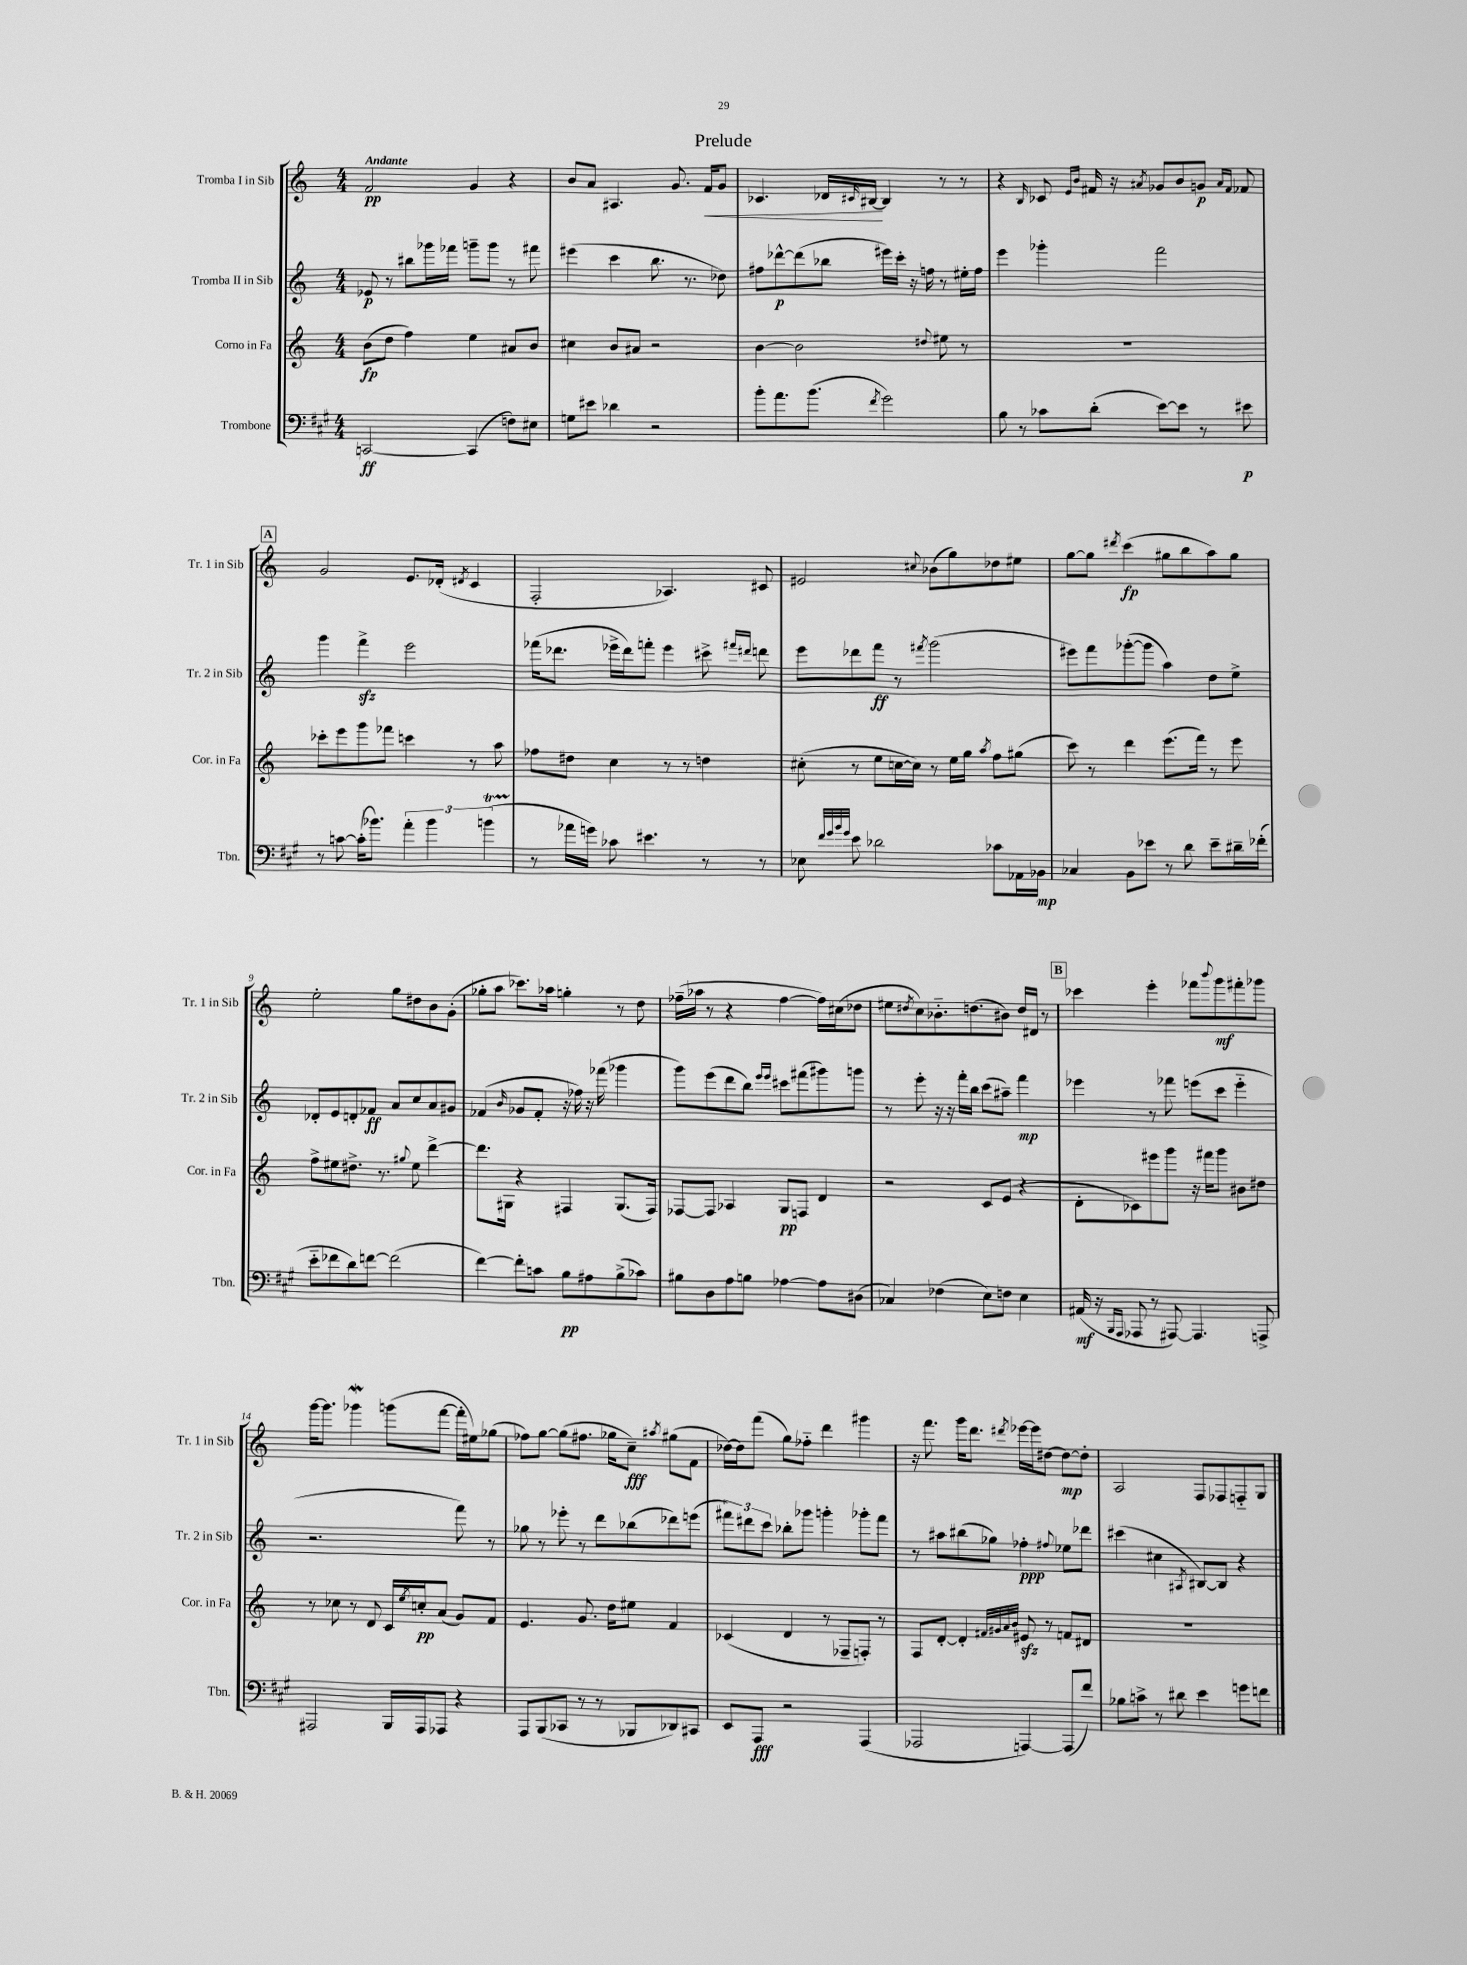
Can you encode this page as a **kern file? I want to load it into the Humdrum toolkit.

**kern	**dynam	**kern	**dynam	**kern	**dynam	**kern	**dynam
*part4	*part4	*part3	*part3	*part2	*part2	*part1	*part1
*staff4	*staff4	*staff3	*staff3	*staff2	*staff2	*staff1	*staff1
*I"Trombone	*	*I"Corno in Fa	*	*I"Tromba II in Sib	*	*I"Tromba I in Sib	*
*I'Tbn.	*	*I'Cor. in Fa	*	*I'Tr. 2 in Sib	*	*I'Tr. 1 in Sib	*
*clefF4	*	*clefG2	*	*clefG2	*	*clefG2	*
*k[f#c#g#]	*	*k[]	*	*k[]	*	*k[]	*
*M4/4	*	*M4/4	*	*M4/4	*	*M4/4	*
=1	=1	=1	=1	=1	=1	=1	=1
!	!	!	!	!	!	!LO:TX:a:B:t=Andante	!
[2CCn/	ff	(8b\L	fp	8e-X/	p	2f/	pp
.	.	8dd\J	.	8r	.	.	.
.	.	4ff\)	.	8bb#X\L	.	.	.
.	.	.	.	16ggg-X\L	.	.	.
.	.	.	.	16fff-X\JJ	.	.	.
(4CC/]	.	4ee\	.	8gggn~\L	.	4g/	.
.	.	.	.	8ggg\J	.	.	.
8Fn\L)	.	8a#X/L	.	8r	.	4r	.
8E#X\J	.	8b/J	.	8fff#X\	.	.	.
=2	=2	=2	=2	=2	=2	=2	=2
8Gn\L	.	4cc#X\	.	(4eee#X\	.	8b/L	.
8e#X\J	.	.	.	.	.	8a/J	.
4d-X\	.	8b/L	.	4ccc\	.	4.A#X/	.
.	.	8a#X/J	.	.	.	.	.
2r	.	2r	.	8.bb\	.	.	.
.	.	.	.	.	.	8.g/	.
.	.	.	.	8.r	.	.	.
!	!	!	!	!	!	!	!LO:HP:b
.	.	.	.	.	.	16f/KL	<
.	.	.	.	8dd-X\)	.	8g/J	.
=3	=3	=3	=3	=3	=3	=3	=3
8b'\L	.	[4b\	.	8ff#X\L	.	4.c-X/	.
8.a\	.	.	.	[8ddd-X^^\	p	.	.
.	.	2b\]	.	(8ddd-\]	.	.	.
(8.b\J	.	.	.	.	.	.	.
.	.	.	.	8bb-X\J	.	16d-X/LL	.
.	.	.	.	.	.	16qqc#X/	.
.	.	.	.	.	.	[16B#X/JJ	.
8qf#/	.	.	.	.	.	.	.
2g#\)	.	.	.	16eee#X\LL)	.	4B#/]	[
.	.	.	.	16ccc'\JJ	.	.	.
.	.	.	.	16r	.	.	.
.	.	.	.	16ffn\	.	.	.
.	.	8qqdd#X/	.	.	.	.	.
.	.	8ee#X\	.	8r	.	8r	.
.	.	8r	.	16ee#X'\LL	.	8r	.
.	.	.	.	16ff\JJ	.	.	.
=4	=4	=4	=4	=4	=4	=4	=4
8B\	.	1r	.	4eee\	.	4r	.
8r	.	.	.	.	.	.	.
.	.	.	.	.	.	16qqB/	.
8c-X\L	.	.	.	4ggg-X'\	.	8c-X/	.
.	.	.	.	.	.	16qqe/LL	.
.	.	.	.	.	.	16qqb/JJ	.
(8d'\J	.	.	.	.	.	16f#X/	.
.	.	.	.	.	.	16r	.
.	.	.	.	.	.	8qa#X/	.
[8e\L)	.	.	.	2fff\	.	8g-X/L	.
8e\J]	.	.	.	.	.	8b/	.
8r	.	.	.	.	.	8gn/J	p
.	.	.	.	.	.	16qqa#/LL	.
.	.	.	.	.	.	16qqf#/JJ	.
8e#X\	p	.	.	.	.	8f-X/	.
!!LO:LB:g=z
!!LO:REH:place=s1:t=A
=5	=5	=5	=5	=5	=5	=5	=5
8r	.	8ccc-X'\L	.	4ggg\	.	2g/	.
[8cn\	.	8eee\	.	.	.	.	.
(16c'\KL]	.	8ggg\	.	4fffzz^\	.	.	.
8.b-X\J)	.	.	.	.	.	.	.
.	.	8fff-X\J	.	.	.	.	.
6a'\	.	4cccn\	.	2eee\	.	8.e/L	.
6b-\	.	.	.	.	.	.	.
.	.	.	.	.	.	(16d-X'/Jk	.
.	.	.	.	.	.	8qd#X/	.
.	.	8r	.	.	.	4c/	.
(6bnT\	.	.	.	.	.	.	.
.	.	8aa\	.	.	.	.	.
=6	=6	=6	=6	=6	=6	=6	=6
8r	.	8ff-X\L	.	(16fff-X\KL	.	2F'/	.
.	.	.	.	8.ddd-X\J	.	.	.
16a-X\LL	.	8dd#X\J	.	.	.	.	.
16gn\JJ)	.	.	.	.	.	.	.
8c-X\	.	4cc\	.	16eee-X^\LL	.	.	.
.	.	.	.	16ddd-\J)	.	.	.
4.e#X\	.	.	.	8fffn'\J	.	.	.
.	.	8r	.	4eee-\	.	4.A-X/)	.
.	.	8r	.	.	.	.	.
8r	.	4ddn\	.	8ccc#X^\	.	.	.
.	.	.	.	16qqfff#X/LL	.	.	.
.	.	.	.	16qqddd#X/JJ	.	.	.
8r	.	.	.	8dddn\	.	8c#X/	.
=7	=7	=7	=7	=7	=7	=7	=7
8E-X\	.	(8cc#X'\	.	8eee\L	.	2e#X/	.
32qqf#/LLL	.	.	.	.	.	.	.
32qqg#/	.	.	.	.	.	.	.
32qqb/	.	.	.	.	.	.	.
32qqg#/JJJ	.	.	.	.	.	.	.
8e\	.	8r	.	8ddd-X\	.	.	.
2d-X\	.	8ee\L	.	8fff\J	ff	.	.
.	.	[16ccn\L	.	8r	.	.	.
.	.	16cc\JJ])	.	.	.	.	.
.	.	.	.	8qfff#X/	.	8qqcc#X/	.
.	.	8r	.	(2ggg\	.	(8b-X\L	.
.	.	16ee\LL	.	.	.	8gg\)	.
.	.	16gg\JJ	.	.	.	.	.
.	.	8qaa/	.	.	.	.	.
8c-X\L	.	8ff\L	.	.	.	8dd-X\	.
16AA-X\L	.	(8gg#X\J	.	.	.	8ee#X\J	.
16BB-X\JJ	mp	.	.	.	.	.	.
=8	=8	=8	=8	=8	=8	=8	=8
4C-X/	.	8ccc\)	.	8eee#X\L)	.	[8gg\L	.
.	.	8r	.	8fff\	.	8gg\J]	.
.	.	.	.	.	.	8qddd#X/	.
8BB\L	.	4ddd\	.	([8ggg-X'\	.	(4ccc\	fp
8e-X\J	.	.	.	8ggg-\J]	.	.	.
8r	.	(8.eee\L	.	4aa\)	.	8gg#X\L	.
8d\	.	.	.	.	.	8bb\	.
.	.	16fff\Jk)	.	.	.	.	.
8e-~\L	.	8r	.	8dd\L	.	8aa\)	.
16d#X~\L	.	8eee\	.	8ee^\J	.	8gg#\J	.
(16f-X'\JJ	.	.	.	.	.	.	.
!!LO:LB:g=z
=9	=9	=9	=9	=9	=9	=9	=9
8e\L	.	8ff^\L	.	8d-X'/L	.	2ee'\	.
8f-X\	.	8ee#X\	.	8e/	.	.	.
8d\)	.	8.dd#X^\J	.	8dn'/	.	.	.
[8fn\J	.	.	.	8f-X/J	ff	.	.
.	.	8.r	.	.	.	.	.
(2f\]	.	.	.	8a/L	.	8gg\L	.
.	.	8qqgg#X/	.	.	.	.	.
.	.	8ee#\	.	8cc/	.	8dd#X\	.
.	.	[4ddd^\	.	8a/	.	8b\	.
.	.	.	.	8g#X/J	.	(8g'\J	.
=10	=10	=10	=10	=10	=10	=10	=10
[4f#\)	.	8.ddd\L]	.	(4f-X/	.	8gg-X'\L	.
.	.	.	.	.	.	8aa\J	.
.	.	16G#X\Jk	.	.	.	.	.
.	.	.	.	16qqb/	.	.	.
8f#'\L]	.	4r	.	8g-X/L	.	8.ccc-X\L)	.
8cn\J	.	.	.	8f-'/J	.	.	.
.	.	.	.	.	.	16aa-X\Jk	.
8B\L	pp	4F#X/	.	16r	.	4ggn'\	.
.	.	.	.	16ff-X\)	.	.	.
8A#X\	.	.	.	16r	.	.	.
.	.	.	.	(16fff-X\	.	.	.
(8B^\	.	(8.G#/L	.	4ggg-X\	.	8r	.
8c-X\J)	.	.	.	.	.	8dd\	.
.	.	16F#/Jk)	.	.	.	.	.
=11	=11	=11	=11	=11	=11	=11	=11
8B#X\L	.	[8F-X/L	.	8ggg\L)	.	(16ff-X~\LL	.
.	.	.	.	.	.	16aa-X\JJ	.
8D\	.	8F-/J]	.	(8eee\	.	8r	.
8A\	.	4A-X/	.	8ddd\	.	4r	.
8Bn\J	.	.	.	8bb\J)	.	.	.
.	.	.	.	16qqeee/LL	.	.	.
.	.	.	.	16qqeee/JJ	.	.	.
[4A-X\	.	8G/L	pp	8ccc#X\L	.	[4ff-\	.
.	.	8Fn/J	.	(8fff#X\	.	.	.
8A-\L]	.	4d/	.	8ggg#X\)	.	16ff-\LL])	.
.	.	.	.	.	.	(16cc#X\J	.
(8D#X\J	.	.	.	8gggn\J	.	8dd-X\J	.
=12	=12	=12	=12	=12	=12	=12	=12
4C-X/)	.	2r	.	8r	.	8ee#X\L	.
.	.	.	.	.	.	8qdd#X/	.
.	.	.	.	8eee'\	.	8cc\)	.
(4F-X\	.	.	.	16r	.	8.b-X\	.
.	.	.	.	16r	.	.	.
.	.	.	.	16fff'\LL	.	.	.
.	.	.	.	16bb\JJ	.	(8.ddn\	.
8E\L)	.	8c/L	.	(8ccc\L	.	.	.
8Fn\J	.	(8e/J	.	8aa#X~\J)	.	8b#X\J)	.
4E\	.	4r	.	4fff\	mp	16dd/LL	.
.	.	.	.	.	.	16d#X/JJ	.
.	.	.	.	.	.	8r	.
!!LO:REH:place=s1:t=B
=13	=13	=13	=13	=13	=13	=13	=13
(16AA#X/	mf	8d'\L	.	4eee-X\	.	4ccc-X\	.
16r	.	.	.	.	.	.	.
16qqBBB/LL	.	.	.	.	.	.	.
16qqAAA/JJ	.	.	.	.	.	.	.
8AAA-X/	.	8c-X\)	.	.	.	.	.
8r	.	8eee#X\	.	8r	.	4eee'\	.
[8AAA#X/)	.	8ggg\J	.	8fff-X\	.	.	.
4.AAA#/]	.	16r	.	(8eeen\L	.	8fff-X\L	.
.	.	16fff#X\KL	.	.	.	.	.
.	.	.	.	.	.	8qqbbb/	.
.	.	8ggg\J	.	8ccc\J	.	8ggg\	mf
.	.	8b#X\L	.	4eee\	.	8fff#X'\	.
8AAAn^/	.	8dd#X\J	.	.	.	8ggg-X\J	.
!!LO:LB:g=z
=14	=14	=14	=14	=14	=14	=14	=14
2AAA#X/	.	8r	.	2.r	.	[16ggg\KL	.
.	.	.	.	.	.	8.ggg\J]	.
.	.	8cc-X\	.	.	.	.	.
.	.	8r	.	.	.	4ggg-Xw\	.
.	.	8d/	.	.	.	.	.
16BBB/LL	.	16c/LL	.	.	.	(8gggn\L	.
.	.	8qee/	.	.	.	.	.
16AAA#/J	.	16ccn'/J	pp	.	.	.	.
8AAA-X/J	.	(8a/J	.	.	.	[8fff\J	.
4r	.	8g/L)	.	8fff\)	.	16fff'\LL]	.
.	.	.	.	.	.	16ee#X\J)	.
.	.	8f/J	.	8r	.	(8gg-X\J	.
=15	=15	=15	=15	=15	=15	=15	=15
8AAA/L	.	4.e/	.	8gg-X\	.	8ff-X\L)	.
(8BBB/	.	.	.	8r	.	[8gg\J	.
8CC-X/J	.	.	.	8eee-X'\	.	(8gg\L]	.
8r	.	8.g/	.	8r	.	8.ff#X\J	.
8r	.	.	.	8ddd\L	.	.	.
.	.	16dd\KL	.	.	.	16gg-X\KL	.
8BBB-X/L	.	8ee#X\J	.	(8bb-X\	.	8cc~\J)	fff
.	.	.	.	.	.	8qaa#X/	.
8DD-X/)	.	4f/	.	8ddd-X\)	.	(8gg#X\L	.
8CC#X/J	.	.	.	(8eeen\J	.	8f\J	.
=16	=16	=16	=16	=16	=16	=16	=16
8EE/L	.	(4c-X/	.	12fff#X\L)	.	[16dd-X\LL)	.
.	.	.	.	.	.	16dd-\J]	.
.	.	.	.	12ddd#X\	.	.	.
8AAA/J	fff	.	.	.	.	(8fff\J	.
.	.	.	.	12ccc\J	.	.	.
2r	.	4d/	.	8bb-X'\L	.	8gg\L)	.
.	.	.	.	8ggg-X\J	.	8ff-X\J	.
.	.	8r	.	4gggn'\	.	4ddd\	.
.	.	8F-X~/L	.	.	.	.	.
(4AAA/	.	8Fn'/J)	.	8ggg-X'\L	.	4ggg#X\	.
.	.	8r	.	8fff#\J	.	.	.
=17	=17	=17	=17	=17	=17	=17	=17
2AAA-X/	.	8F/L	.	8r	.	16r	.
.	.	.	.	.	.	8.fff\	.
.	.	[8d'/J	.	8aa#X\L	.	.	.
.	.	4d'/]	.	(8bb#X\	.	16ggg\KL	.
.	.	.	.	.	.	8.ddd\J	.
.	.	.	.	8gg-X\J)	.	.	.
.	.	32qqf#X/LLL	.	.	.	.	.
.	.	32qqg#X/	.	.	.	.	.
.	.	32qqa/	.	.	.	.	.
.	.	32qqb/JJJ	.	.	.	8qddd#X/	.
[4AAAn/)	.	8e#Xzz/	.	4ff-X'\	ppp	[16eee-X\LL	.
.	.	.	.	.	.	16eee-\J]	.
.	.	8r	.	.	.	[8dd#X\J	.
.	.	.	.	8qqff#X/	.	.	.
(8AAA/L]	.	8fn/L	.	8ee-X\L	.	8dd#\L_	mp
8f#/J)	.	8d#X/J	.	8ddd-X\J	.	8dd#'\J]	.
=18	=18	=18	=18	=18	=18	=18	=18
8B-X\L	.	1r	.	(4ccc#X\	.	2A/	.
8cn^\J	.	.	.	.	.	.	.
8r	.	.	.	4cc#X\	.	.	.
8d#X\	.	.	.	.	.	.	.
.	.	.	.	8qA#X/	.	.	.
4e\	.	.	.	[8B#X/L)	.	8F/L	.
.	.	.	.	8B#/J]	.	8F-X/	.
8gn\L	.	.	.	4r	.	8Fn/	.
8fn\J	.	.	.	.	.	8G/J	.
==	==	==	==	==	==	==	==
*-	*-	*-	*-	*-	*-	*-	*-
